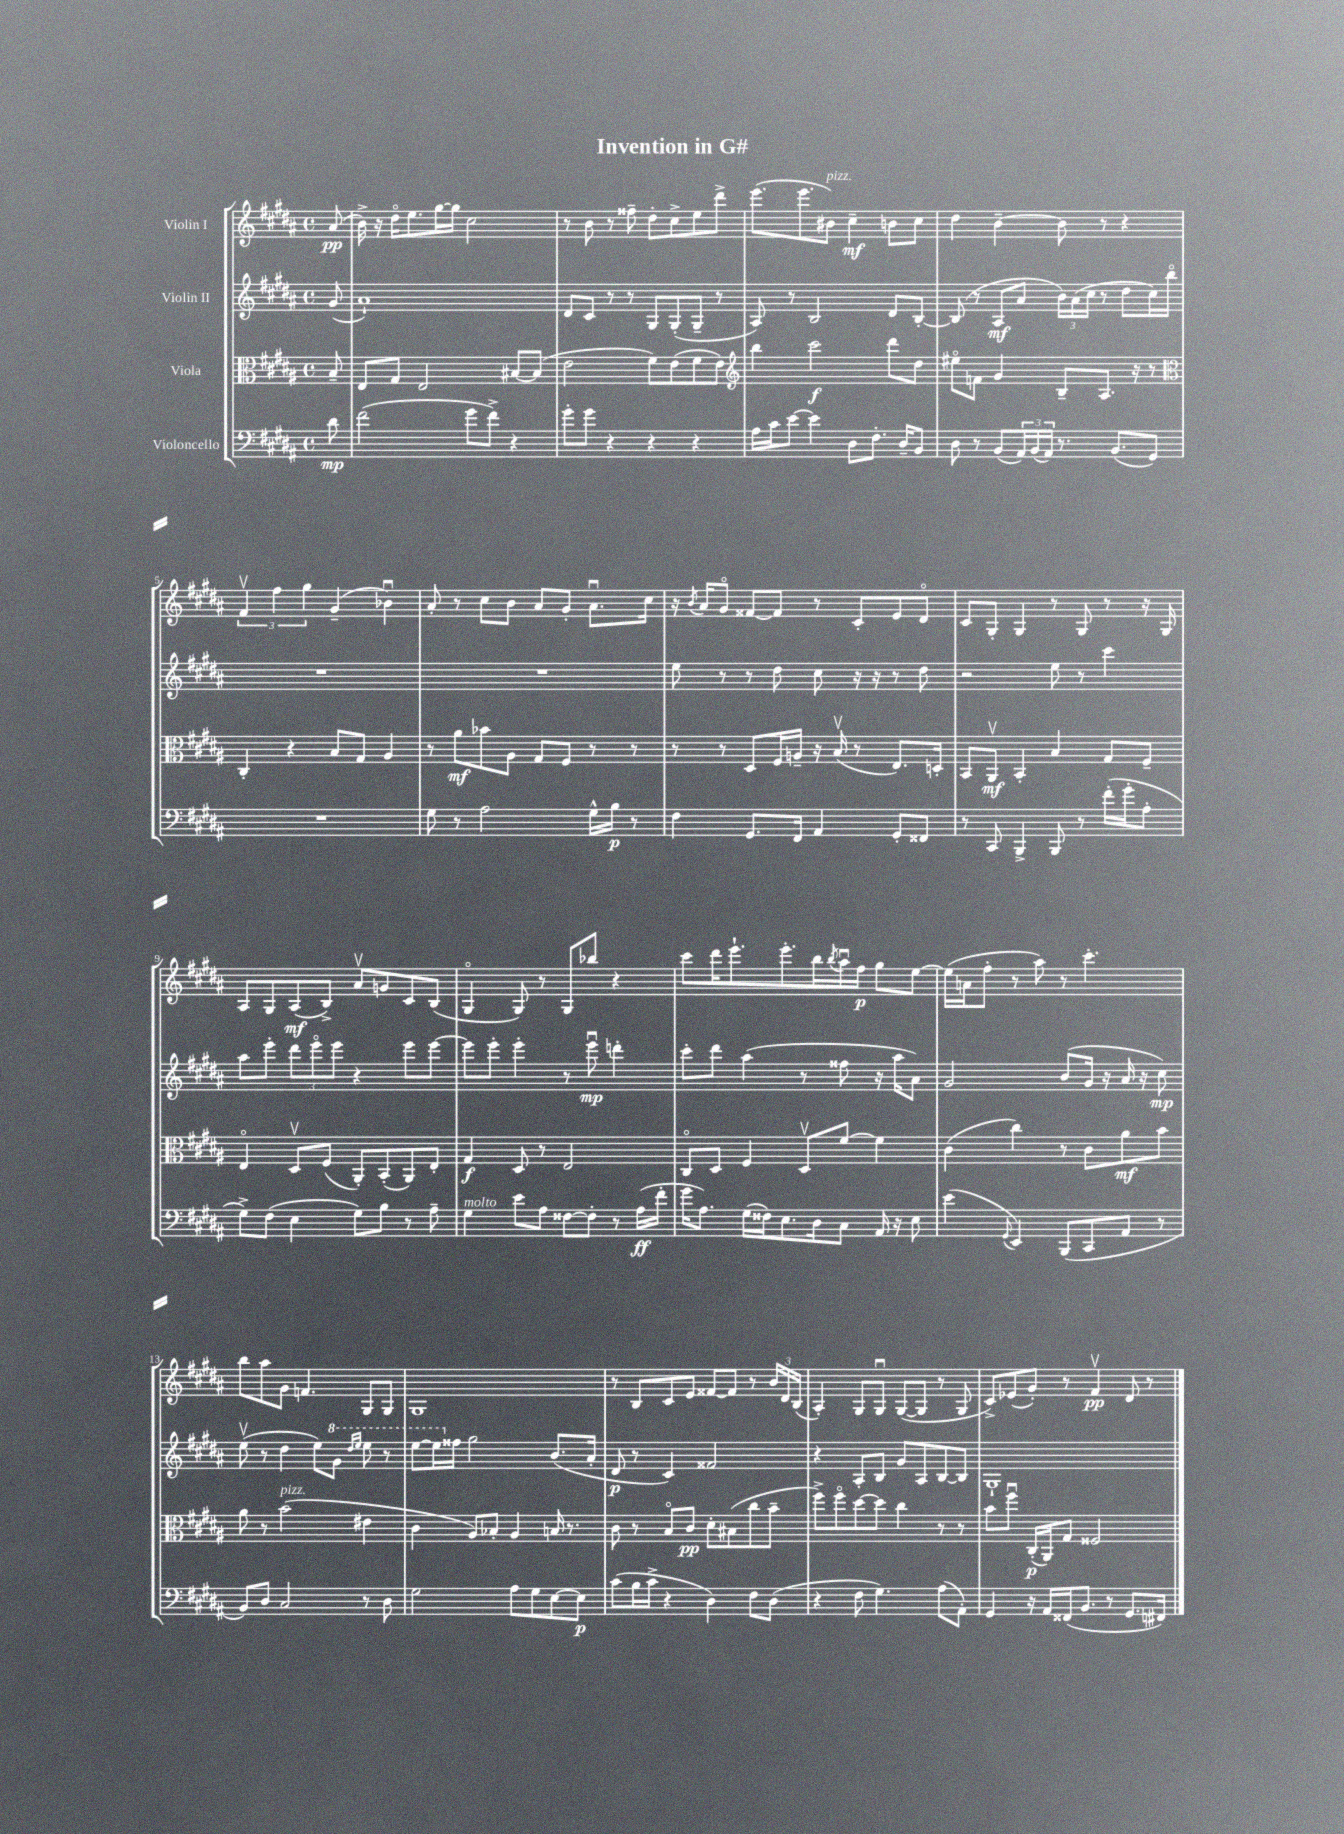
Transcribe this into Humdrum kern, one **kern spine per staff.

**kern	**kern	**kern	**kern
*staff4	*staff3	*staff2	*staff1
*clefF4	*clefC3	*clefG2	*clefG2
*k[f#c#g#d#a#]	*k[f#c#g#d#a#]	*k[f#c#g#d#a#]	*k[f#c#g#d#a#]
*M4/4	*M4/4	*M4/4	*M4/4
*met(c)	*met(c)	*met(c)	*met(c)
8d#	8B~	(8g#	(8a#
=	=	=	=
(2f#	8E	1a#`)	16b^)
.	.	.	16r
.	8G#	.	16dd#o
.	.	.	8.ee
.	2E	.	.
.	.	.	[16gg#
.	.	.	16gg#]
8g#	.	.	2cc#
8f#^)	.	.	.
4r	[8B#	.	.
.	(8B#]	.	.
=	=	=	=
8g#'	2e	8d#	8r
8g#	.	8c#	8b
4r	.	8r	8r
.	.	8r	8ff##~
4r	8f#)	8G#	8dd#'
.	(8e	(8G#'	8cc#^
4r	8f#	8G#~	8ee
.	8e)	8r	8ddd#^
=	=	=	=
*	*clefG2	*	*
16A#	4bb	8A#)	(8.eee
16c#	.	.	.
[8e	.	8r	.
.	.	.	8.eee
4e]	2ccc#	2B	.
.	.	.	8b#)
8D#	.	.	4cc#~
8.F#'	.	.	.
.	8ddd#	8d#	8b
16D#~	.	.	.
8BB	8dd#	[8B'	8cc#
=	=	=	=
8D#	8ee#o	(8B]	4dd#
8r	8f	8r	.
(8BB	4g#	8A#	[4b~
24AA#)	.	8a#	.
(24BB	.	.	.
24AA#)	.	.	.
8.r	8B~	24b)	8b]
.	.	(24a#	.
.	.	24cc#	.
.	8.A#	8r	8r
(8.BB	.	.	.
.	.	8dd#	4r
.	16r	.	.
8GG#)	8r	16cc#)	.
.	.	16bbo	.
=	=	=	=
*	*clefC3	*	*
1r	4C#'	1r	6f#v
.	.	.	6ff#
.	4r	.	.
.	.	.	6gg#
.	8B	.	(4g#~
.	8G#	.	.
.	4A#	.	4b-u)
=	=	=	=
8G#	8r	1r	8a#'
8r	8a#	.	8r
2A#	8b-	.	8cc#
.	8A#	.	8b
.	8G#	.	8a#
.	8F#	.	8g#'
16G#^^	8r	.	8.a#u
16B	.	.	.
8r	8r	.	.
.	.	.	16cc#
=	=	=	=
4F#	8r	8ee	16r
.	.	.	8qb
.	.	.	16a#
.	8r	8r	8g#o
8.GG#	8D#	8r	[8f##
.	16F#	8dd#	8f##]
16FF#	16A~	.	.
4AA#	16r	8cc#	8r
.	(16Bv	.	.
.	8r	16r	8c#'
.	.	16r	.
8GG#'	8.E)	8r	8e
8FF##	.	8dd#	8d#o
.	16D'	.	.
=	=	=	=
8r	8BB	2r	8c#
8CC#	8AA#v	.	8G#'
4BBB^	4BB'	.	4G#
8BBB	4B	8ee	8r
8r	.	8r	8G#
(16f#'	8G#	4ccc#	8r
16g#'	.	.	.
8A#'	8F#~	.	16r
.	.	.	16G#
=	=	=	=
8G#^)	4Eo	8aa#	8A#
(8F#	.	8eee'	8G#
4E	8D#v	12ddd#	(8A#
.	.	12eeeo	.
.	(8F#	.	8B^)
.	.	12eee	.
8G#)	8AA#')	4r	8a#v
8B	(8BB'	.	8g
8r	8AA#)	8eee	8c#
8A#~	8E'	[8eee	(8B
=	=	=	=
4G#	4G#	8eee]	4G#o
.	.	8eee'	.
8e	8D#	4eee'	8G#)
8A#	8r	.	8r
[8F##	2E	8r	8G#
8F##']	.	8eeeu	8bb-
8r	.	4ddd'	4r
(16A#	.	.	.
16f#'	.	.	.
=	=	=	=
16g#	8C#o	8ccc#'	8ccc#
8.A#)	.	.	.
.	8D#	8ddd#	16ddd#
.	.	.	8.eee`
(16G#	4F#	(4aa#	.
16F##)	.	.	.
8.E	.	.	8.eee'
.	8D#v	8r	.
16D#	.	.	16bb
.	.	.	8qbb
8C#	[8f#	8ff##	16aa#u
.	.	.	16ff#
16AA#	4f#]	16r	8gg#
16r	.	16aa#	.
8E	.	8a#)	[8ee
=	=	=	=
(4e	(4c#	2g#	(16ee]
.	.	.	16a
.	.	.	8ff#'
8qqGG#	.	.	.
4EE)	4cc#)	.	8r
.	.	.	8aa#)
(8BBB	8r	(8b	8r
8CC#	8c#	16g#	4.ccc#'
.	.	16r	.
8AA#	8a#	16a#	.
.	.	16r	.
8r	8b	8cc#)	.
=	=	=	=
8BB)	8a#	(8eev	8bb
8D#	8r	8r	8aa#
2C#	(2b	4dd#	8g#
.	.	.	4.f
.	.	8ee)	.
.	.	8gg#	.
.	.	16qqddd#	.
.	.	16qqeee	.
8r	4e#	8eee	8G#
8D#	.	8r	8G#
=	=	=	=
2G#	4c#	[8eee	1G#
.	.	16eee]	.
.	.	16ff##	.
.	8A#)	2gg#	.
.	8B-'	.	.
8A#	4A#	.	.
8G#	.	.	.
[8E	16B	(8.b	.
.	8.r	.	.
8E]	.	.	.
.	.	16a#'	.
=	=	=	=
(8c#	8c#	8d#	8r
16B	8r	8r	8B
16c#^	.	.	.
4r	8Bo	4c#)	8c#
.	8c#	.	8e
4D#)	8d#'	2f##	[8f##
.	(8B#	.	8f##]
8F#	8cc#	.	8r
(8D#	8b~	.	24b
.	.	.	24d#
.	.	.	(24B
=	=	=	=
4r	8ff#^)	4r	4A#')
.	8ff#o	.	.
8F#	[8dd#	8A#'	8G#
4.G#)	8dd#]	8B	8G#u
.	4cc#	8g#	([8G#
.	.	8A#	8G#]
(8A#	8r	[8B	8r
8AA#')	8r	8B]	8G#
=	=	=	=
4GG#	8b	1G#`	8c#^)
.	8ff#u	.	(8e-
16r	(16C#'	.	8g#')
16AA#	16AA#)	.	.
(16FF##	8G#	.	8r
8.BB	.	.	.
.	2F##	.	4f#v
8r	.	.	.
8.GG#	.	.	8d#
.	.	.	8r
16FF#)	.	.	.
==	==	==	==
*-	*-	*-	*-
